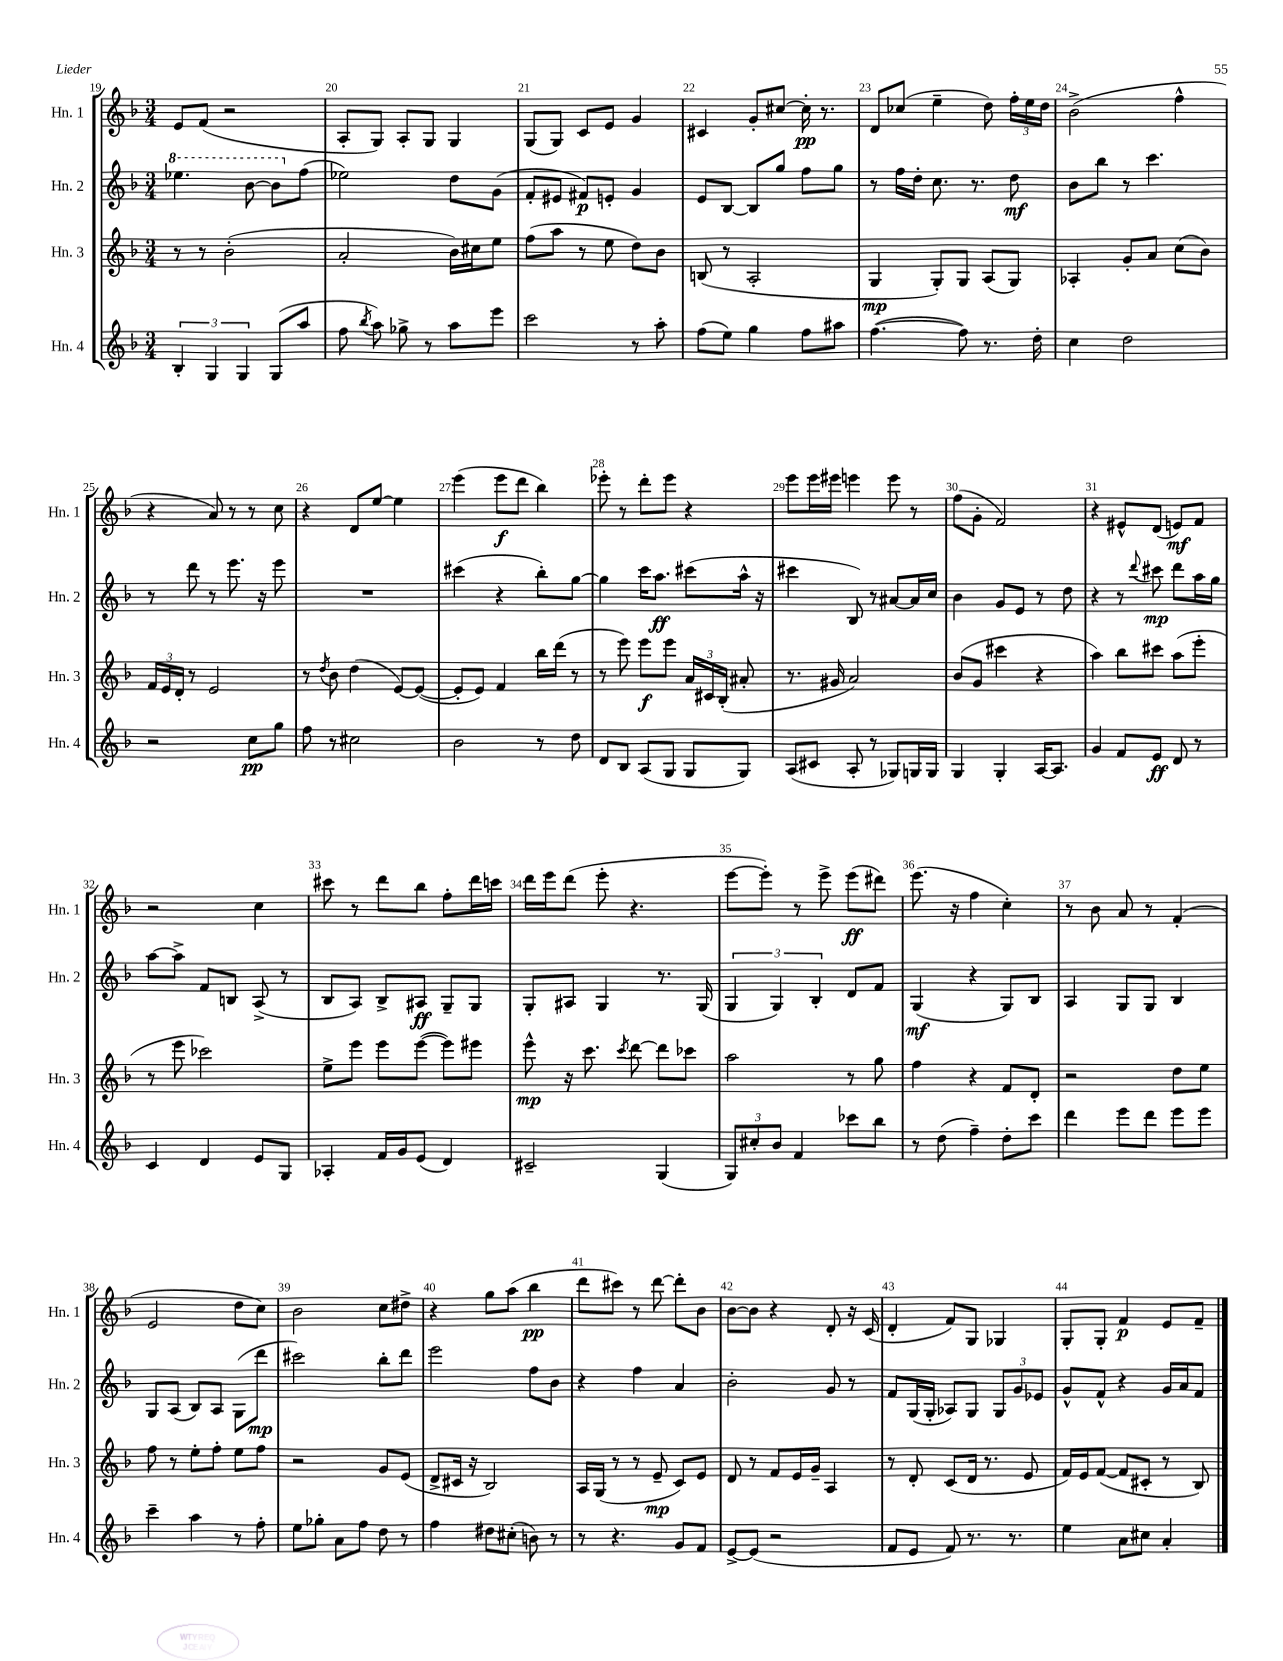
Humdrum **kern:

**kern	**dynam	**kern	**dynam	**kern	**dynam	**kern	**dynam
*part4	*part4	*part3	*part3	*part2	*part2	*part1	*part1
*staff4	*staff4	*staff3	*staff3	*staff2	*staff2	*staff1	*staff1
*I"Hn. 4	*	*I"Hn. 3	*	*I"Hn. 2	*	*I"Hn. 1	*
*I'Hn. 4	*	*I'Hn. 3	*	*I'Hn. 2	*	*I'Hn. 1	*
*clefG2	*	*clefG2	*	*clefG2	*	*clefG2	*
*k[b-]	*	*k[b-]	*	*k[b-]	*	*k[b-]	*
*M3/4	*	*M3/4	*	*M3/4	*	*M3/4	*
*	*	*	*	*8va	*	*	*
=19	=19	=19	=19	=19	=19	=19	=19
6B-'/	.	8r	.	4.eee-X\	.	8e/L	.
.	.	8r	.	.	.	(8f/J	.
6G/	.	.	.	.	.	.	.
.	.	(2b-'\	.	.	.	2r	.
6G/	.	.	.	.	.	.	.
.	.	.	.	[8bb-\	.	.	.
(8G/L	.	.	.	8bb-\L]	.	.	.
*	*	*	*	*X8va	*	*	*
8aa/J	.	.	.	(8ff\J	.	.	.
=20	=20	=20	=20	=20	=20	=20	=20
8ff\	.	2a'/	.	2ee-X\)	.	8A'/L	.
8qbb-/	.	.	.	.	.	.	.
8aa\)	.	.	.	.	.	8G/J)	.
8gg-X^\	.	.	.	.	.	8A'/L	.
8r	.	.	.	.	.	8G/J	.
8aa\L	.	16b-\LL)	.	8dd\L	.	4G/	.
.	.	16cc#X\J	.	.	.	.	.
8eee\J	.	8ee\J	.	(8g\J	.	.	.
=21	=21	=21	=21	=21	=21	=21	=21
2ccc\	.	(8ff\L	.	8f'/L	.	(8G/L	.
.	.	8aa\J	.	8e#X/J	.	8G/J)	.
.	.	8r	.	8f#X/L)	p	8c/L	.
.	.	8ee\	.	8en'/J	.	8e/J	.
8r	.	8dd\L)	.	4g/	.	4g/	.
8aa'\	.	8b-\J	.	.	.	.	.
=22	=22	=22	=22	=22	=22	=22	=22
(8ff\L	.	(8Bn/	.	8e/L	.	4c#X/	.
8ee\J)	.	8r	.	[8B-/J	.	.	.
4gg\	.	2A'/	.	8B-/L]	.	8g'/L	.
.	.	.	.	8gg/J	.	[8cc#X/J	.
8ff\L	.	.	.	8ff\L	.	16cc#'\]	pp
.	.	.	.	.	.	8.r	.
8aa#X\J	.	.	.	8gg\J	.	.	.
=23	=23	=23	=23	=23	=23	=23	=23
([4.ff\	.	4G/	mp	8r	.	8d/L	.
.	.	.	.	16ff\LL	.	(8cc-X/J	.
.	.	.	.	16dd'\JJ	.	.	.
.	.	8G'/L)	.	8.cc\	.	4ee~\	.
8ff\])	.	8G/J	.	.	.	.	.
.	.	.	.	8.r	.	.	.
8.r	.	(8A/L	.	.	.	8dd\)	.
.	.	8G/J)	.	8dd\	mf	24ff'\LL	.
.	.	.	.	.	.	24ee\	.
16dd'\	.	.	.	.	.	.	.
.	.	.	.	.	.	24dd\JJ	.
=24	=24	=24	=24	=24	=24	=24	=24
4cc\	.	4A-X'/	.	8b-\L	.	(2b-^\	.
.	.	.	.	8bb-\J	.	.	.
2dd\	.	8g'/L	.	8r	.	.	.
.	.	8a/J	.	4.ccc\	.	.	.
.	.	(8cc\L	.	.	.	4ff^^\	.
.	.	8b-\J)	.	.	.	.	.
!!LO:LB:g=z
=25	=25	=25	=25	=25	=25	=25	=25
2r	.	24f/LL	.	8r	.	4r	.
.	.	24e/	.	.	.	.	.
.	.	24d'/JJ	.	.	.	.	.
.	.	8r	.	8ddd\	.	.	.
.	.	2e/	.	8r	.	8a/)	.
.	.	.	.	8.eee\	.	8r	.
8cc\L	pp	.	.	.	.	8r	.
.	.	.	.	16r	.	.	.
8gg\J	.	.	.	8eee\	.	8cc\	.
=26	=26	=26	=26	=26	=26	=26	=26
8ff\	.	8r	.	2.r	.	4r	.
.	.	8qdd/	.	.	.	.	.
8r	.	8b-\	.	.	.	.	.
2cc#X\	.	(4dd\	.	.	.	8d/L	.
.	.	.	.	.	.	[8ee/J	.
.	.	[8e/L)	.	.	.	4ee\]	.
.	.	(8e/J_	.	.	.	.	.
=27	=27	=27	=27	=27	=27	=27	=27
2b-\	.	8e'/L]	.	(4ccc#X\	.	(4eee\	.
.	.	8e/J)	.	.	.	.	.
.	.	4f/	.	4r	.	8eee\L	f
.	.	.	.	.	.	8ddd\J	.
8r	.	16bb-\LL	.	8bb-'\L)	.	4bb-\)	.
.	.	(16ddd\JJ	.	.	.	.	.
8dd\	.	8r	.	[8gg\J	.	.	.
=28	=28	=28	=28	=28	=28	=28	=28
8d/L	.	8r	.	4gg\]	.	8eee-X'\	.
8B-/J	.	8eee\)	.	.	.	8r	.
(8A/L	.	8eee\L	f	16ccc\KL	.	8ddd'\L	.
.	.	.	.	8.aa\J	ff	.	.
8G/J	.	8eee\J	.	.	.	8eee-\J	.
8G/L	.	24a/LL	.	(8ccc#X\L	.	4r	.
.	.	24c#X/	.	.	.	.	.
.	.	(24B-'/JJ	.	.	.	.	.
8G/J)	.	8a#X'/	.	16aa^^\Jk	.	.	.
.	.	.	.	16r	.	.	.
=29	=29	=29	=29	=29	=29	=29	=29
(8A/L	.	8.r	.	4ccc#X\	.	8eee\L	.
8c#X/J	.	.	.	.	.	16eee\L	.
.	.	16g#X/	.	.	.	16eee#X\JJ	.
8A'/	.	2a/)	.	8B-/)	.	4eeen\	.
8r	.	.	.	8r	.	.	.
8G-X/L)	.	.	.	[8a#X/L	.	8eee\	.
16Gn/L	.	.	.	16a#/L]	.	8r	.
16G/JJ	.	.	.	16cc/JJ	.	.	.
=30	=30	=30	=30	=30	=30	=30	=30
4G/	.	(8b-/L	.	4b-\	.	(8ff\L	.
.	.	8g/J	.	.	.	8g'\J	.
4G'/	.	4ccc#X\	.	8g/L	.	2f/)	.
.	.	.	.	8e/J	.	.	.
[16A/KL	.	4r	.	8r	.	.	.
8.A/J]	.	.	.	.	.	.	.
.	.	.	.	8dd\	.	.	.
=31	=31	=31	=31	=31	=31	=31	=31
4g/	.	4aa\)	.	4r	.	4r	.
8f/L	.	8bb-\L	.	8r	.	8e#X^^/L	.
.	.	.	.	8qqddd/	.	.	.
8e/J	ff	8ccc#X\J	.	8ccc#X\	mp	(8d/J	.
8d/	.	(8aa\L	.	8ddd\L	.	8en/L)	mf
8r	.	8eee'\J	.	16aa\L	.	8f/J	.
.	.	.	.	16gg\JJ	.	.	.
!!LO:LB:g=z
=32	=32	=32	=32	=32	=32	=32	=32
4c/	.	8r	.	[8aa\L	.	2r	.
.	.	8eee\	.	8aa^\J]	.	.	.
4d/	.	2ccc-X\)	.	8f/L	.	.	.
.	.	.	.	8Bn/J	.	.	.
8e/L	.	.	.	(8A^/	.	4cc\	.
8G/J	.	.	.	8r	.	.	.
=33	=33	=33	=33	=33	=33	=33	=33
4A-X'/	.	8ee^\L	.	8B-/L	.	8ccc#X\	.
.	.	8eee\J	.	8A/J)	.	8r	.
16f/LL	.	8eee\L	.	8B-^/L	.	8ddd\L	.
16g/J	.	.	.	.	.	.	.
(8e/J	.	([8eee\J	.	8A#X/J	ff	8bb-\J	.
4d/)	.	8eee\L])	.	8G~/L	.	8ff'\L	.
.	.	8eee#X\J	.	8G/J	.	16ddd\L	.
.	.	.	.	.	.	16cccn\JJ	.
=34	=34	=34	=34	=34	=34	=34	=34
2c#X~/	.	8eee^^\	mp	8G'/L	.	16ddd\LL	.
.	.	.	.	.	.	16eee\J	.
.	.	16r	.	8A#X/J	.	(8ddd\J	.
.	.	8.ccc\	.	.	.	.	.
.	.	.	.	4G/	.	8eee'\	.
.	.	8qccc/	.	.	.	.	.
.	.	[8ddd\	.	.	.	4.r	.
(4G/	.	8ddd\L]	.	8.r	.	.	.
.	.	8ccc-X\J	.	.	.	.	.
.	.	.	.	(16G/	.	.	.
=35	=35	=35	=35	=35	=35	=35	=35
12G/L)	.	2aa\	.	6G/	.	[8eee\L	.
12cc#X'/	.	.	.	.	.	.	.
.	.	.	.	.	.	8eee'\J])	.
12b-/J	.	.	.	6G/)	.	.	.
4f/	.	.	.	.	.	8r	.
.	.	.	.	6B-'/	.	.	.
.	.	.	.	.	.	8eee^\	.
8ccc-X\L	.	8r	.	8d/L	.	(8eee\L	ff
8bb-\J	.	8gg\	.	8f/J	.	8ddd#X\J)	.
=36	=36	=36	=36	=36	=36	=36	=36
8r	.	4ff\	.	(4G/	mf	(8.eee\	.
(8dd\	.	.	.	.	.	.	.
.	.	.	.	.	.	16r	.
4ff~\)	.	4r	.	4r	.	4ff\	.
8dd'\L	.	8f/L	.	8G/L)	.	4cc'\)	.
8ccc\J	.	8d'/J	.	8B-/J	.	.	.
=37	=37	=37	=37	=37	=37	=37	=37
4ddd\	.	2r	.	4A/	.	8r	.
.	.	.	.	.	.	8b-\	.
8eee\L	.	.	.	8G/L	.	8a/	.
8ddd\J	.	.	.	8G/J	.	8r	.
8eee\L	.	8dd\L	.	4B-/	.	(4f'/	.
8eee\J	.	8ee\J	.	.	.	.	.
!!LO:LB:g=z
=38	=38	=38	=38	=38	=38	=38	=38
4ccc~\	.	8ff\	.	8G/L	.	2e/	.
.	.	8r	.	(8A/J	.	.	.
4aa\	.	8ee'\L	.	8B-/L)	.	.	.
.	.	8ff'\J	.	8A/J	.	.	.
8r	.	8ee\L	.	(8G\L	.	8dd\L	.
8ff'\	.	8ff\J	.	8ddd\J	mp	8cc\J)	.
=39	=39	=39	=39	=39	=39	=39	=39
8ee\L	.	2r	.	2ccc#X\)	.	2b-\	.
8gg-X'\J	.	.	.	.	.	.	.
8a\L	.	.	.	.	.	.	.
8ff\J	.	.	.	.	.	.	.
8dd\	.	8g/L	.	8bb-'\L	.	8cc\L	.
8r	.	(8e/J	.	8ddd\J	.	8dd#X^\J	.
=40	=40	=40	=40	=40	=40	=40	=40
4ff\	.	8d^/L	.	2eee\	.	4r	.
.	.	16c#X/Jk	.	.	.	.	.
.	.	16r	.	.	.	.	.
8dd#X\L	.	2B-/)	.	.	.	8gg\L	.
(8cc#X'\J	.	.	.	.	.	(8aa\J	.
8bn\)	.	.	.	8ff\L	.	4bb-\	pp
8r	.	.	.	8b-\J	.	.	.
=41	=41	=41	=41	=41	=41	=41	=41
8r	.	16A/LL	.	4r	.	8ddd\L	.
.	.	(16G/JJ	.	.	.	.	.
4.r	.	8r	.	.	.	8ccc#X\J)	.
.	.	8r	.	4ff\	.	8r	.
.	.	8e~/	mp	.	.	[8ddd\	.
8g/L	.	8c/L)	.	4a/	.	8ddd'\L]	.
8f/J	.	8e/J	.	.	.	8b-\J	.
=42	=42	=42	=42	=42	=42	=42	=42
[8e^/L	.	8d/	.	2b-'\	.	[8b-\L	.
(8e/J]	.	8r	.	.	.	8b-\J]	.
2r	.	8f/L	.	.	.	4r	.
.	.	16e/L	.	.	.	.	.
.	.	16g~/JJ	.	.	.	.	.
.	.	4A/	.	8g/	.	8d'/	.
.	.	.	.	8r	.	16r	.
.	.	.	.	.	.	(16c/	.
=43	=43	=43	=43	=43	=43	=43	=43
8f/L	.	8r	.	8f/L	.	4d'/	.
8e/J	.	8d'/	.	(16G/L	.	.	.
.	.	.	.	16G'/JJ	.	.	.
8f/)	.	(8c/L	.	8A-X/L)	.	8f/L)	.
8.r	.	16d/Jk	.	8G/J	.	8G/J	.
.	.	8.r	.	.	.	.	.
.	.	.	.	12G/L	.	4G-X/	.
8.r	.	.	.	.	.	.	.
.	.	.	.	12g/	.	.	.
.	.	8e/	.	.	.	.	.
.	.	.	.	12e-X/J	.	.	.
=44	=44	=44	=44	=44	=44	=44	=44
4ee\	.	16f/LL)	.	8g^^/L	.	8G'/L	.
.	.	16e/J	.	.	.	.	.
.	.	([8f/J	.	8f^^/J	.	8G'/J	.
8a\L	.	8f/L]	.	4r	.	4f/	p
8cc#X\J	.	8c#X'/J	.	.	.	.	.
4a'/	.	8r	.	16g/LL	.	8e/L	.
.	.	.	.	16a/J	.	.	.
.	.	8B-/)	.	8f/J	.	8f~/J	.
==	==	==	==	==	==	==	==
*-	*-	*-	*-	*-	*-	*-	*-
